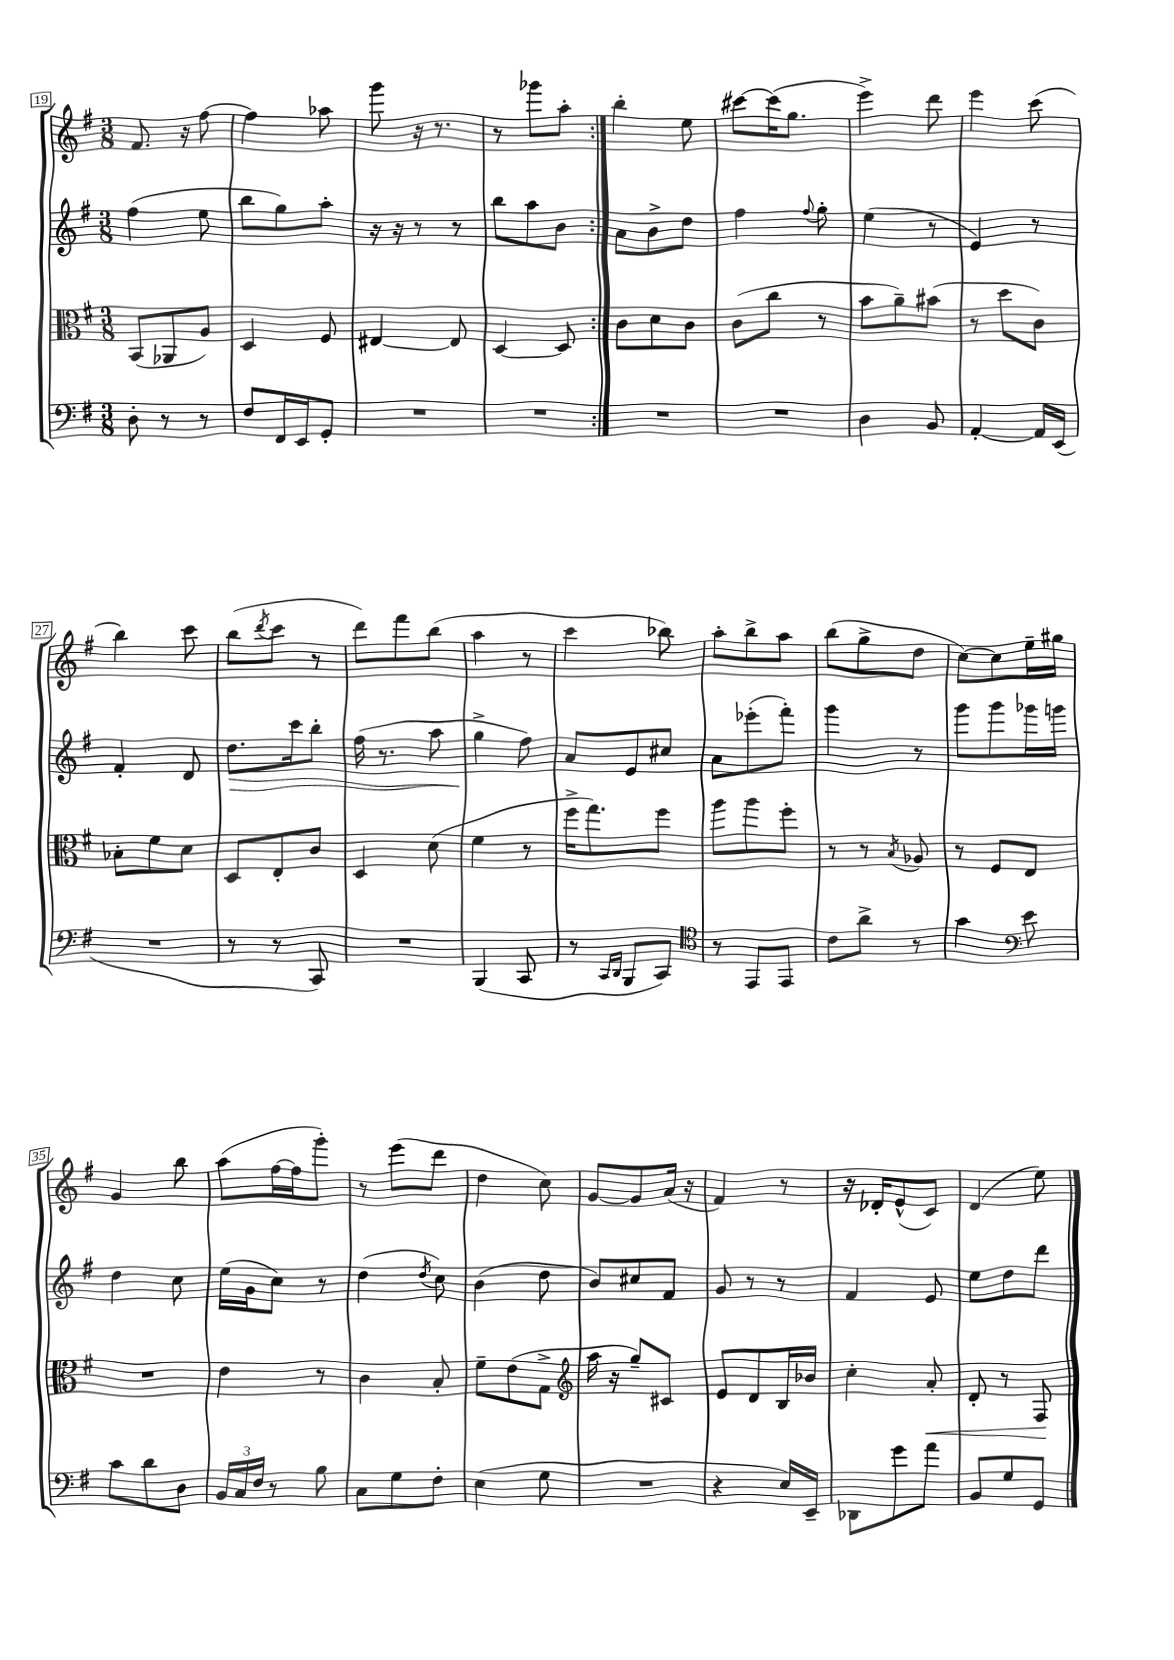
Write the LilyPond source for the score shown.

<<
\new StaffGroup <<
\new Staff = "s0" {
    \clef treble \key g \major \numericTimeSignature \time 3/8
    \repeat volta 2 { fis'8. r16 fis''8~ |
    fis''4 aes''8 |
    g'''8 r16 r8. |
    r8 ges'''8 a''8-. | }
    b''4-. e''8 |
    cis'''8~ cis'''16( g''8. |
    e'''4->) d'''8 |
    e'''4 c'''8( |
    b''4) c'''8 |
    b''8( \acciaccatura { d'''8 } c'''8 r8 |
    d'''8) fis'''8 b''8( |
    a''4 r8 |
    c'''4 bes''8) |
    a''8-. b''8-> a''8 |
    b''8( g''8-> d''8 |
    c''8~) c''8 e''16-- gis''16 |
    g'4 b''8 |
    a''8( fis''16~ fis''16 g'''8-.) |
    r8 e'''8( d'''8 |
    d''4 c''8) |
    g'8~ g'8 a'16( r16 |
    fis'4) r8 |
    r16 des'16-. e'8-^( c'8) |
    d'4( e''8) \bar "|." |
}
\new Staff = "s1" {
    \clef treble \key g \major \numericTimeSignature \time 3/8
    \repeat volta 2 { fis''4( e''8 |
    b''8 g''8) a''8-. |
    r16 r16 r8 r8 |
    b''8 a''8 b'8 | }
    a'8 b'8-> d''8 |
    fis''4 \appoggiatura { fis''8 } g''8-. |
    e''4( r8 |
    e'4) r8 |
    fis'4-. d'8 |
    d''8.\> c'''16 b''8-. |
    fis''16( r8. a''8 |
    g''4->\! fis''8) |
    a'8 e'8 cis''8 |
    a'8 ees'''8-.( fis'''8-.) |
    g'''4 r8 |
    g'''8 g'''8 ges'''16 g'''16 |
    d''4 c''8 |
    e''16( g'16 c''8) r8 |
    d''4( \acciaccatura { d''8 } c''8) |
    b'4( d''8 |
    b'8) cis''8 fis'8 |
    g'8 r8 r8 |
    fis'4 e'8 |
    e''8 d''8 d'''8 \bar "|." |
}
\new Staff = "s2" {
    \clef alto \key g \major \numericTimeSignature \time 3/8
    \repeat volta 2 { b,8( aes,8 a8) |
    d4 fis8 |
    eis4~ eis8 |
    d4~ d8 | }
    c'8 d'8 c'8 |
    c'8( c''8 r8 |
    b'8 a'8--) bis'8( |
    r8 d''8 c'8) |
    bes8-. fis'8 d'8 |
    d8 e8-. c'8 |
    d4 d'8( |
    fis'4 r8 |
    fis''16-> g''8.) fis''8 |
    a''8 a''8 fis''8-. |
    r8 r8 \acciaccatura { b8 } aes8 |
    r8 fis8 e8 |
    R4. |
    e'4 r8 |
    c'4 b8-. |
    fis'8-- e'8( g8-> |
    \clef treble a''16 r16 g''8--) cis'8 |
    e'8 d'8 b16 bes'16 |
    c''4-. a'8-.\< |
    d'8-. r8 fis8\! \bar "|." |
}
\new Staff = "s3" {
    \clef bass \key g \major \numericTimeSignature \time 3/8
    \repeat volta 2 { d8-. r8 r8 |
    fis8 fis,16 e,16 g,8-. |
    R4. |
    R4. | }
    R4. |
    R4. |
    d4 b,8 |
    a,4~-. a,16 e,16( |
    R4. |
    r8 r8 c,8) |
    R4. |
    b,,4( c,8 |
    r8 \grace { c,16 d,16 } b,,8 c,8) |
    \clef tenor r8 e,8 e,8 |
    c'8 a'8-> r8 |
    g'4 \clef bass e'8 |
    c'8 d'8 d8 |
    \tuplet 3/2 { b,16 c16 fis16 } r8 b8 |
    c8 g8 fis8-. |
    e4( g8 |
    R4. |
    r4 e16) e,16-- |
    des,8 g'8 a'8 |
    b,8 g8 g,8 \bar "|." |
}
>>
>>
\layout { \context { \Score currentBarNumber = #19 \override BarNumber.stencil = #(make-stencil-boxer 0.1 0.3 ly:text-interface::print) } }
